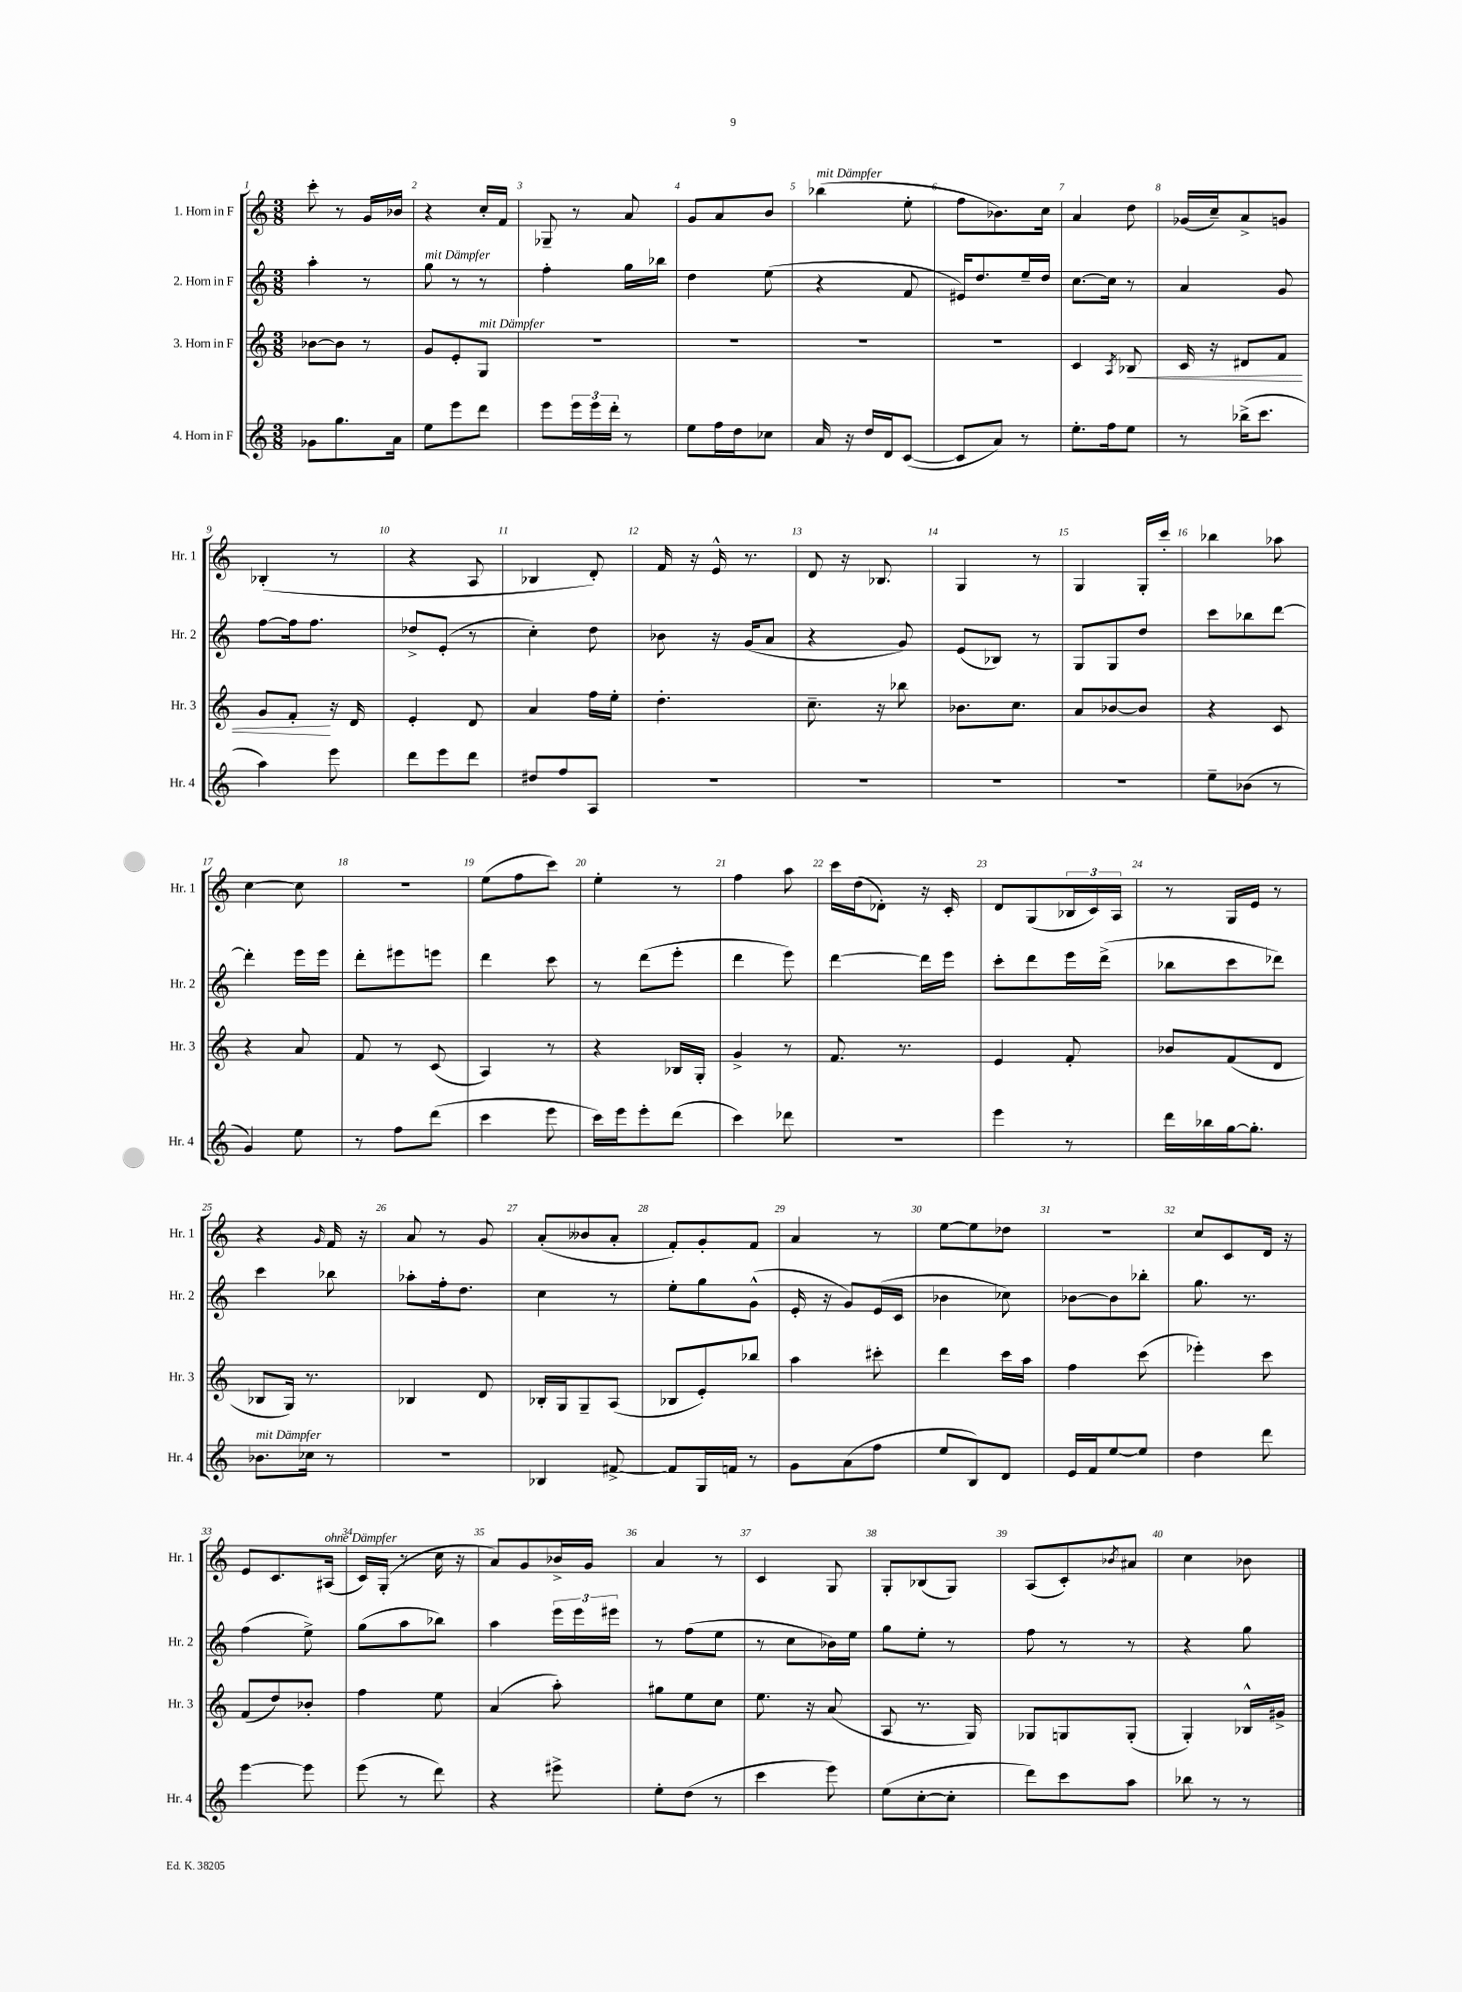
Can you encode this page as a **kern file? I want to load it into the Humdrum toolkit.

**kern	**kern	**kern	**kern
*staff4	*staff3	*staff2	*staff1
*clefG2	*clefG2	*clefG2	*clefG2
*k[]	*k[]	*k[]	*k[]
*M3/8	*M3/8	*M3/8	*M3/8
8g-	[8b-	4aa'	8ccc'
8.gg	8b-]	.	8r
.	8r	8r	16g
16a	.	.	16b-
=	=	=	=
8ee	8g	8gg	4r
8eee	8e'	8r	.
8ddd	8G	8r	16cc'
.	.	.	16f
=	=	=	=
8eee	4.r	4ff'	8G-~
24eee	.	.	8r
24eee	.	.	.
24ddd'	.	.	.
8r	.	16gg	8a
.	.	16bb-	.
=	=	=	=
8ee	4.r	4dd	8g
16ff	.	.	8a
16dd	.	.	.
8cc-	.	(8ee	8b
=	=	=	=
16a	4.r	4r	(4bb-
16r	.	.	.
16dd	.	.	.
16d	.	.	.
([8c	.	8f	8ee'
=	=	=	=
8c]	4.r	16e#)	8ff
.	.	8.dd	.
8a)	.	.	8.b-)
8r	.	16ee~	.
.	.	16dd	16cc
=	=	=	=
8.ee'	4c	[8.cc	4a
16ff	.	16cc]	.
.	8qA	.	.
8ee	8B-	8r	8dd
=	=	=	=
8r	16c	4a	(16g-
.	16r	.	16cc~)
(16bb-^	8d#	.	8a^
8.ccc	.	.	.
.	8f	8g	8g
=	=	=	=
4aa)	8g	[8ff	(4B-'
.	8f'	16ff]	.
.	.	8.ff	.
8eee	16r	.	8r
.	16d	.	.
=	=	=	=
8ddd	4e'	8dd-^	4r
8eee	.	(8e'	.
8ddd	8d	8r	8A
=	=	=	=
8dd#	4a	4cc')	4B-
8ff	.	.	.
8A	16ff	8dd	8d')
.	16ee'	.	.
=	=	=	=
4.r	4.dd'	8b-	16f
.	.	.	16r
.	.	16r	16e^^
.	.	(16g	8.r
.	.	8a	.
=	=	=	=
4.r	8.cc~	4r	8d
.	.	.	16r
.	16r	.	8.B-
.	8bb-	8g)	.
=	=	=	=
4.r	8.b-	(8e	4G
.	.	8B-)	.
.	8.cc	.	.
.	.	8r	8r
=	=	=	=
4.r	8a	8G	4G
.	[8b-	8G	.
.	8b-]	8dd	16G'
.	.	.	16ccc'
=	=	=	=
8ee~	4r	8ccc	4bb-
(8b-	.	8bb-	.
8r	8c	[8ddd	8aa-
=	=	=	=
4g)	4r	4ddd']	[4cc
8ee	8a	16eee	8cc]
.	.	16eee	.
=	=	=	=
8r	8f	8ddd'	4.r
8ff	8r	8eee#	.
(8ddd	(8c	8eee	.
=	=	=	=
4ccc	4A)	4ddd	(8ee
.	.	.	8ff
8eee	8r	8ccc	8ccc)
=	=	=	=
16ccc)	4r	8r	4ee'
16eee	.	.	.
8eee'	.	(8ddd	.
(8ddd	16B-	8eee'	8r
.	16G'	.	.
=	=	=	=
4ccc)	4g^	4ddd	4ff
8ddd-	8r	8eee)	8aa
=	=	=	=
4.r	8.f	[4ddd	16ccc
.	.	.	(16dd
.	.	.	8d-')
.	8.r	.	.
.	.	16ddd]	16r
.	.	16eee	16c'
=	=	=	=
4eee	4e	8ccc'	8d
.	.	8ddd	(8G
8r	8f'	16eee	24B-
.	.	.	24c)
.	.	(16ddd^	.
.	.	.	24A
=	=	=	=
16ddd	8b-	8bb-	8r
16bb-	.	.	.
[16gg	(8f	8ccc	16G
8.gg']	.	.	16e
.	8d	8ddd-)	8r
=	=	=	=
8.b-	8B-	4ccc	4r
.	16G)	.	.
16cc-	8.r	.	.
.	.	.	16qqg
8r	.	8bb-	16f
.	.	.	16r
=	=	=	=
4.r	4B-	8aa-'	8a
.	.	16ff'	8r
.	.	8.dd	.
.	8d	.	8g
=	=	=	=
4B-	16B-'	4cc	(8a'
.	16G	.	.
.	8G~	.	8b--
[8f#^	(8A	8r	8a'
=	=	=	=
8f#]	8B-	8ee'	8f')
16G	8e')	8gg	8g'
16f	.	.	.
8r	8bb-	(8g^^	8f
=	=	=	=
8g	4aa	16e'	4a
.	.	16r	.
(8a	.	8g)	.
8ff	8ccc#'	(16e	8r
.	.	16c	.
=	=	=	=
8ee	4ddd	4b-	[8ee
8B)	.	.	8ee]
8d	16ccc	8cc-)	8dd-
.	16aa	.	.
=	=	=	=
16e	4ff	[8b-	4.r
16f	.	.	.
[8ee	.	8b-]	.
8ee]	(8ccc	8bb-'	.
=	=	=	=
4dd	4eee-')	8.gg	8cc
.	.	.	8c
.	.	8.r	.
8ddd	8ccc	.	16d
.	.	.	16r
=	=	=	=
[4eee	(8f	(4ff	8e
.	8dd)	.	8.c
8eee]	8b-'	8ee^)	.
.	.	.	(16A#
=	=	=	=
(8eee	4ff	(8gg	16c)
.	.	.	(16G'
8r	.	8aa	8r
8ddd)	8ee	8bb-)	16cc
.	.	.	16r
=	=	=	=
4r	(4a	4aa	8a)
.	.	.	8g
8eee#^	8aa')	24eee	16b-^
.	.	24eee	.
.	.	.	16g
.	.	24eee#	.
=	=	=	=
8ee'	8gg#	8r	4a
(8dd	8ee	(8ff	.
8r	8cc	8ee	8r
=	=	=	=
4ccc	8.ee	8r	4c
.	.	8cc	.
.	16r	.	.
8eee)	(8a	16b-)	8G
.	.	16ee	.
=	=	=	=
(8ee	8A	8gg	8G'
[8cc'	8.r	8ee'	(8B-
8cc']	.	8r	8G)
.	16G)	.	.
=	=	=	=
8ddd)	8G-	8ff	(8A
8ccc	8G	8r	8c')
.	.	.	8qb-
8aa	(8G'	8r	8a#
=	=	=	=
8bb-	4G')	4r	4cc
8r	.	.	.
8r	16B-^^	8gg	8b-
.	16g#^	.	.
==	==	==	==
*-	*-	*-	*-
